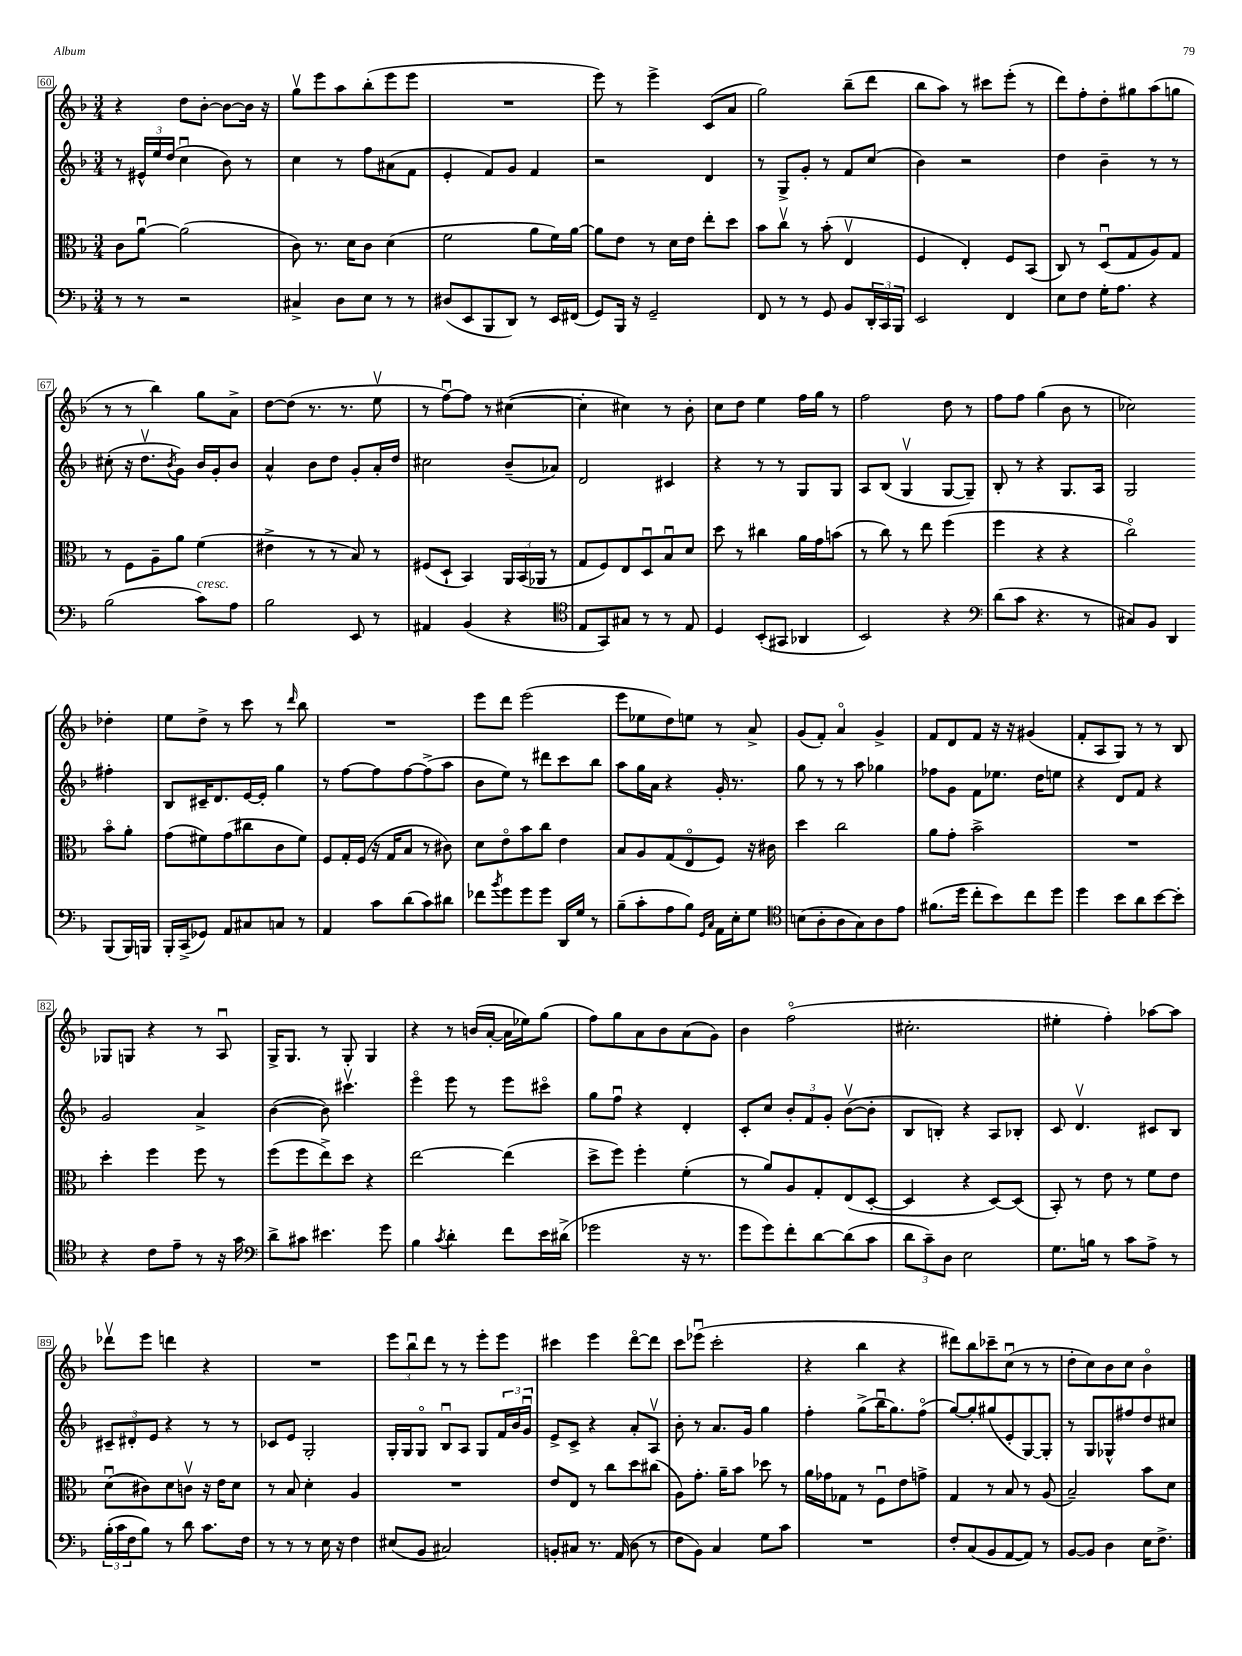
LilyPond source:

<<
\new StaffGroup <<
\new Staff = "s0" {
    \clef treble \key f \major \numericTimeSignature \time 3/4
    r4 d''8 bes'8~-. bes'8~ bes'16 r16 |
    g''8\upbow e'''8 a''8 bes''8-.( e'''8 e'''8 |
    R2. |
    e'''8) r8 e'''4-> c'8( a'8 |
    g''2) bes''8--( d'''8 |
    bes''8 a''8) r8 cis'''8 e'''8-.( r8 |
    d'''8) f''8-. d''8-. gis''8 a''8( g''8 |
    r8 r8 bes''4) g''8 a'8-> |
    d''8~ d''8( r8. r8. e''8\upbow |
    r8 f''8~\downbow) f''8 r8 cis''4~( |
    cis''4-. cis''4) r8 bes'8-. |
    c''8 d''8 e''4 f''16 g''16 r8 |
    f''2 d''8 r8 |
    f''8 f''8 g''4( bes'8 r8 |
    ces''2) des''4-. |
    e''8 d''8-> r8 c'''8 r8 \grace { d'''16 } bes''8 |
    R2. |
    e'''8 d'''8 e'''2( |
    e'''8 ees''8 d''8) e''8 r8 a'8-> |
    g'8( f'8-.) a'4\flageolet g'4-> |
    f'8 d'8 f'8 r16 r16 gis'4( |
    f'8-. a8 g8) r8 r8 bes8 |
    ges8 g8 r4 r8 a8\downbow |
    g16-> g8. r8 g8-. g4 |
    r4 r8 b'16( a'16~-. a'16 ees''16) g''8( |
    f''8) g''8 a'8 bes'8 a'8( g'8) |
    bes'4 f''2\flageolet( |
    cis''2.-. |
    eis''4-. f''4-.) aes''8~ aes''8 |
    des'''8\upbow e'''8 d'''4 r4 |
    R2. |
    \tuplet 3/2 { e'''8 bes''8\downbow d'''8 } r8 r8 e'''8-. e'''8 |
    cis'''4 e'''4 d'''8~\flageolet d'''8 |
    c'''8 ees'''8\downbow( c'''2-. |
    r4 bes''4 r4 |
    dis'''8) bes''8 ces'''8-- c''8\downbow( r8 r8 |
    d''8-. c''8) bes'8 c''8 bes'4\flageolet \bar "|." |
}
\new Staff = "s1" {
    \clef treble \key f \major \numericTimeSignature \time 3/4
    r8 \tuplet 3/2 { eis'16-^ e''16 d''16( } c''4\downbow bes'8) r8 |
    c''4 r8 f''8 ais'8( f'8 |
    e'4-. f'8) g'8 f'4 |
    r2 d'4 |
    r8 g8-> g'8-. r8 f'8 c''8( |
    bes'4) r2 |
    d''4 bes'4-- r8 r8 |
    cis''8-.( r16 d''8.\upbow \acciaccatura { bes'8 } g'8) bes'16 g'16-. bes'8 |
    a'4-^ bes'8 d''8 g'8-. a'16-. d''16 |
    cis''2 bes'8--( aes'8) |
    d'2 cis'4 |
    r4 r8 r8 g8 g8 |
    a8 bes8( g4\upbow g8~ g8--) |
    bes8-. r8 r4 g8. a16 |
    g2 fis''4-. |
    bes8 cis'16-- d'8. e'16~ e'16-. g''4 |
    r8 f''8~ f''8 f''8~ f''8->( a''8 |
    bes'8 e''8) r8 dis'''8 c'''8 bes''8 |
    a''8 g''16 a'16 r4 g'16-. r8. |
    g''8 r8 r8 a''8 ges''4 |
    fes''8 g'8 f'8 ees''8. d''16 e''8 |
    r4 d'8 f'8 r4 |
    g'2 a'4-> |
    bes'4~( bes'8) cis'''4.\upbow |
    e'''4\flageolet e'''8 r8 e'''8 cis'''8\flageolet |
    g''8 f''8\downbow r4 d'4-. |
    c'8-. c''8 \tuplet 3/2 { bes'8-. f'8 g'8-. } bes'8~\upbow( bes'8-. |
    bes8 b8-.) r4 a8 bes8-. |
    c'8 d'4.\upbow cis'8 bes8 |
    \tuplet 3/2 { cis'8-- dis'8-. e'8 } r4 r8 r8 |
    ces'8 e'8 g2-. |
    g16-. g16 g8\flageolet bes8\downbow a8 g8 \tuplet 3/2 { f'16 bes'16 g'16\downbow } |
    e'8-> c'8-> r4 a'8-. a8\upbow |
    bes'8-. r8 a'8. g'16 g''4 |
    f''4-. g''8->( bes''16\downbow g''8.) f''8\flageolet( |
    g''8~) g''8-. gis''8( e'8-. g8~) g8-. |
    r8 g8 ges8-^ fis''8 d''8 cis''8 \bar "|." |
}
\new Staff = "s2" {
    \clef alto \key f \major \numericTimeSignature \time 3/4
    c'8 a'8~\downbow a'2( |
    c'8) r8. d'16 c'8 d'4( |
    f'2 a'8 f'16) a'16~ |
    a'8 e'8 r8 d'16 e'16 e''8-. d''8 |
    bes'8 c''8\upbow r8 bes'8-.( e4\upbow |
    f4 e4-.) f8 bes,8( |
    c8) r8 d8\downbow( g8 a8) g8 |
    r8 f8 a8-- a'8 f'4( |
    eis'4-> r8 r8 bes8) r8 |
    fis8( d8-! bes,4) \tuplet 3/2 { a,16 bes,16( aes,16 } r8 |
    g8 f8) e8 d8\downbow bes8\downbow d'8 |
    d''8 r8 cis''4 a'16 g'16 b'8( |
    r8 c''8) r8 e''8 f''4( |
    f''4 r4 r4 |
    c''2\flageolet) bes'8\flageolet a'8-. |
    g'8( fis'8) g'8( cis''8 c'8 fis'8) |
    f8 g16-. f16( r16 g16 bes8 r8 cis'8) |
    d'8 e'8\flageolet bes'8 c''8 e'4 |
    bes8 a8 g8( e8\flageolet f8) r16 cis'16 |
    d''4 c''2 |
    a'8 g'8-. bes'2-> |
    R2. |
    d''4-. f''4 f''8 r8 |
    f''8( f''8 e''8->) d''8 r4 |
    e''2~ e''4( |
    d''8-> f''8) f''4-. f'4-.( |
    r8 a'8) a8 g8-. e8( d8~-. |
    d4 r4 d8~) d8( |
    bes,8-.) r8 e'8 r8 f'8 e'8 |
    d'8\downbow( cis'8) d'8 c'8\upbow r16 e'16 d'8 |
    r8 bes8 d'4-. a4 |
    R2. |
    e'8 e8 r8 c''8 d''8 cis''8( |
    a8) g'8.-. a'16-- bes'8 des''8 r8 |
    a'16 ges'16 ges8 r8 f8\downbow e'8 g'8-> |
    g4 r8 bes8 r8 a8( |
    bes2--) bes'8 d'8 \bar "|." |
}
\new Staff = "s3" {
    \clef bass \key f \major \numericTimeSignature \time 3/4
    r8 r8 r2 |
    cis4-> d8 e8 r8 r8 |
    dis8( e,8 bes,,8 d,8) r8 e,16 fis,16( |
    g,8) bes,,16 r16 g,2-- |
    f,8 r8 r8 g,8 bes,8 \tuplet 3/2 { d,16-. c,16 bes,,16 } |
    e,2 f,4 |
    e8 f8 g16-. a8. r4 |
    bes2( c'8^\markup { \italic "cresc." }) a8 |
    bes2 e,8 r8 |
    ais,4 bes,4( r4 |
    \clef tenor e8 g,8) gis8 r8 r8 e8 |
    d4 bes,8-.( gis,8 aes,4 |
    bes,2) r4 |
    \clef bass d'8( c'8 r4. r8 |
    cis8) bes,8 d,4 bes,,8( bes,,16) b,,16 |
    bes,,16-. c,16->( ges,8) a,8 cis8 c8 r8 |
    a,4 c'8 d'8( c'8) dis'8 |
    fes'8 \acciaccatura { bes'8 } g'8 g'8 g'8 d,16 g16 r8 |
    bes8--( c'8-. a8 bes8) \grace { g,16 c16 } a,16 e16-. g8 |
    \clef tenor b8( a8-. a8 g8) a8 e'8 |
    fis'8.( d''16 c''8-. bes'8) c''8 d''8 |
    d''4 bes'8 a'8 bes'8~ bes'8-. |
    r4 c'8 e'8-- r8 r16 g'16 |
    \clef bass d'8-> cis'8 eis'4. g'8 |
    bes4 \acciaccatura { c'8 } d'4-. f'8 e'16 dis'16->( |
    ges'2 r16 r8. |
    g'8 g'8) f'8-. d'8~ d'8( c'8 |
    \tuplet 3/2 { d'8 c'8--) d8 } e2 |
    g8. b16 r8 c'8 a8-> r8 |
    \tuplet 3/2 { bes16-.( c'16 f16 } bes8) r8 d'8 c'8. f16 |
    r8 r8 r8 e16 r16 f4 |
    eis8( bes,8 cis2) |
    b,8-. cis8 r8. a,16( d8 r8 |
    f8 bes,8) c4 g8 c'8 |
    R2. |
    f8-. c8( bes,8 a,8~ a,8) r8 |
    bes,8~ bes,8 d4 e16 f8.-> \bar "|." |
}
>>
>>
\layout { \context { \Score currentBarNumber = #60 \override BarNumber.stencil = #(make-stencil-boxer 0.1 0.3 ly:text-interface::print) } }
